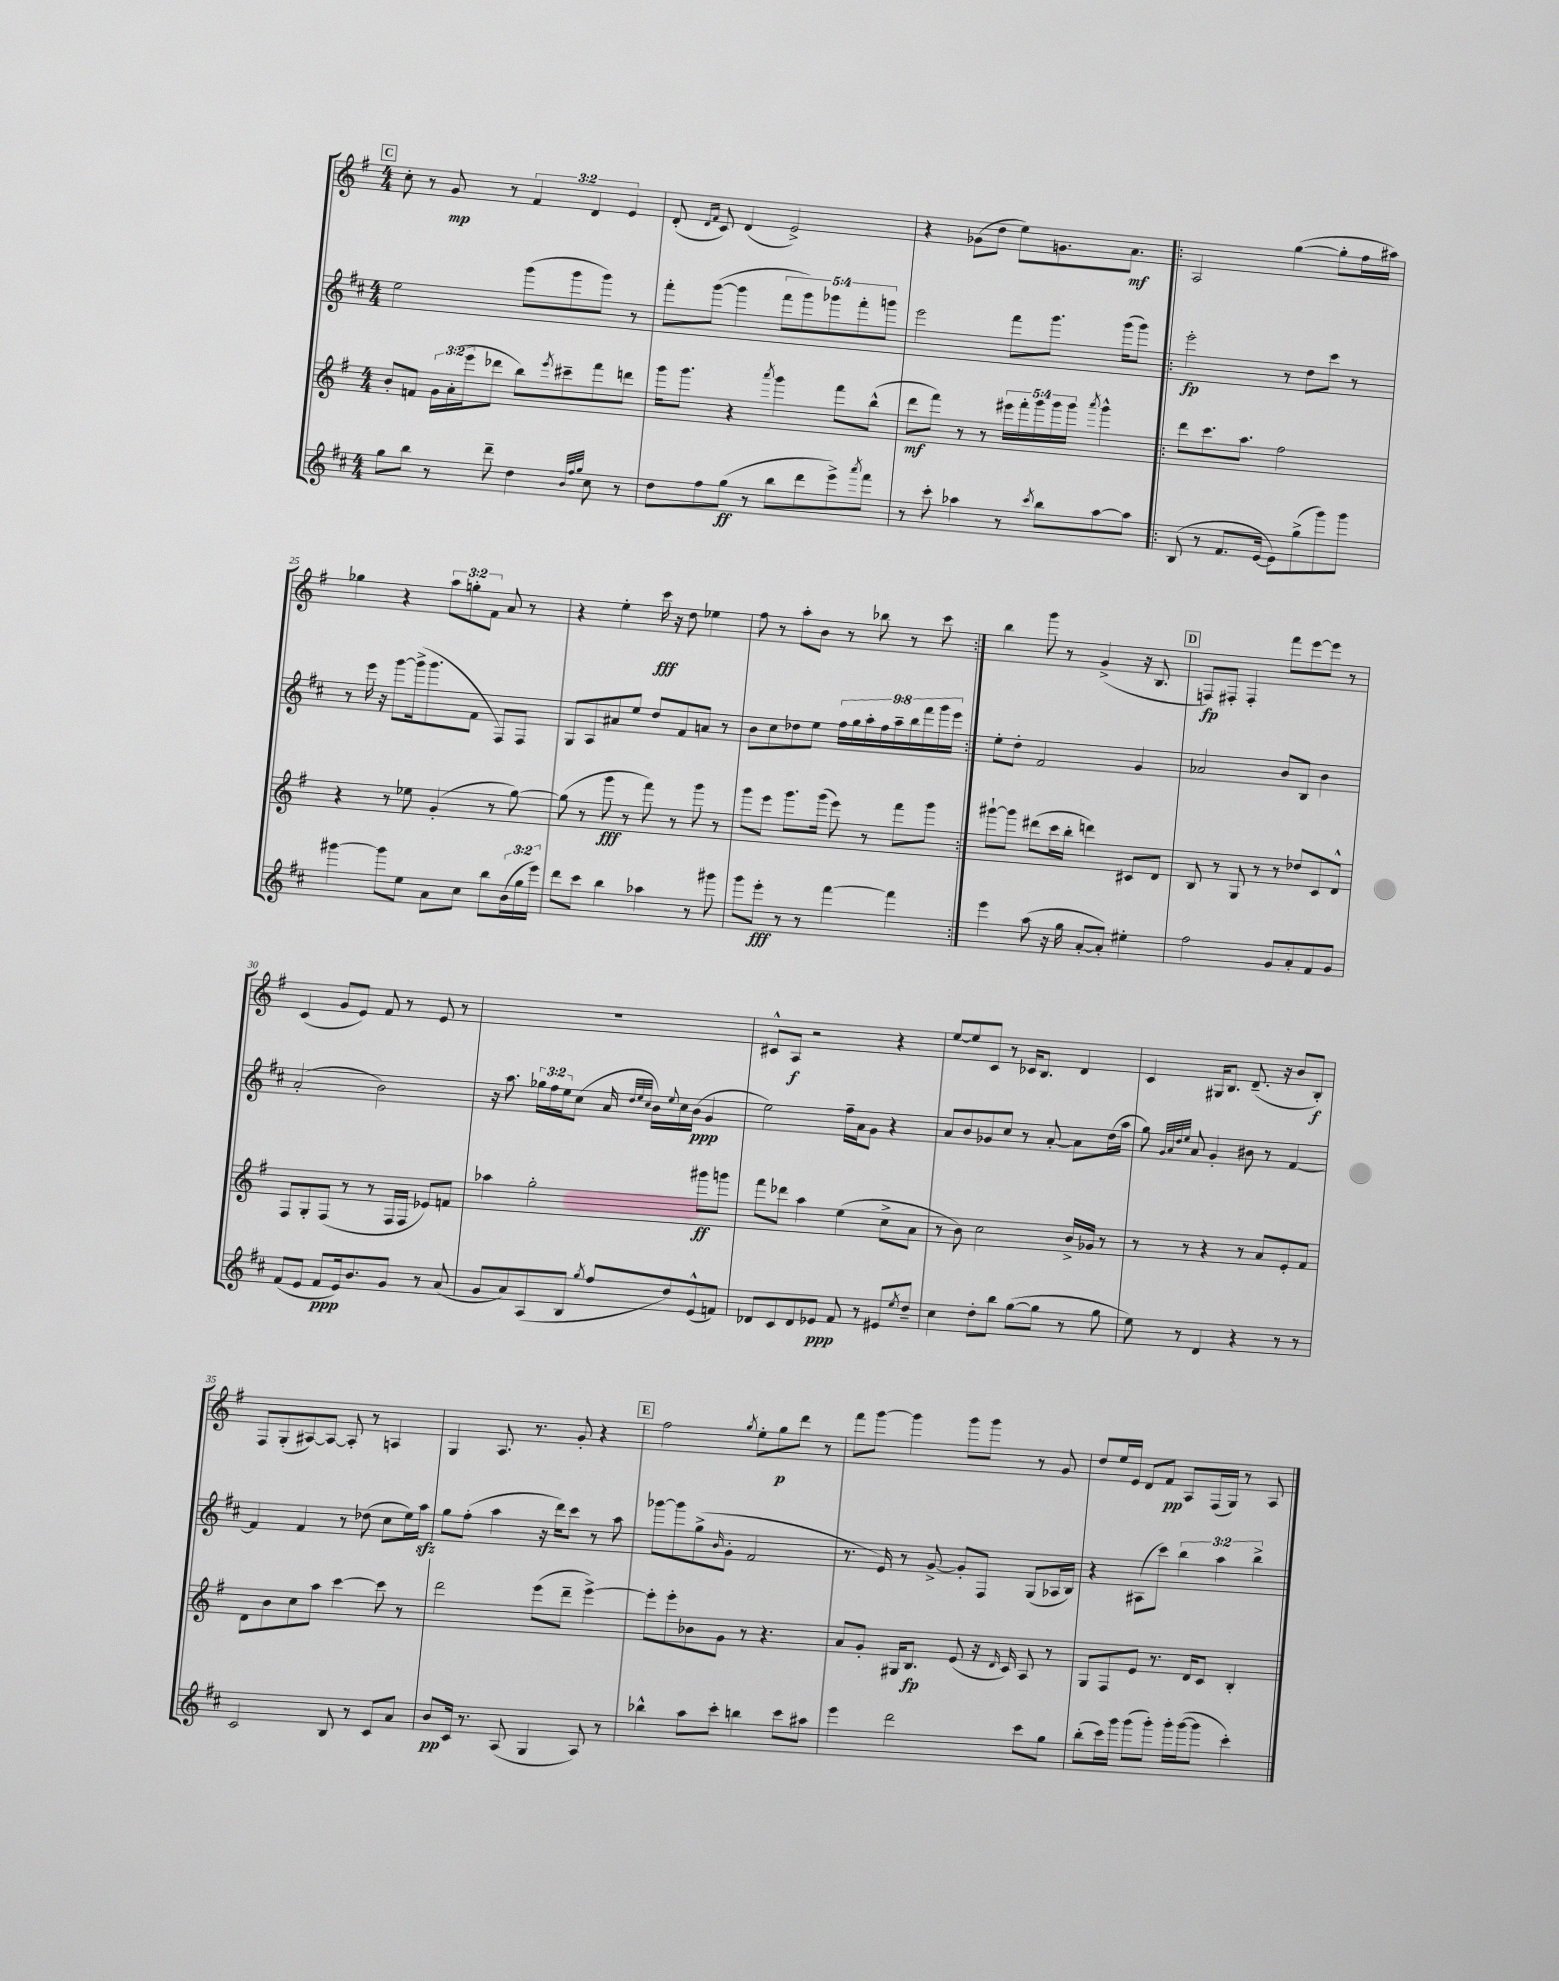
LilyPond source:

<<
\new StaffGroup <<
\new Staff = "s0" {
    \clef treble \key g \major \numericTimeSignature \time 4/4 \override Staff.TupletNumber.text = #tuplet-number::calc-fraction-text
    \mark \markup { \box "C" } c''8-. r8 g'8\mp r8 \tuplet 3/2 { fis'4 d'4 e'4 } |
    d'8-.( \grace { d'16 fis'16 } c'8) d'4( e'2->) |
    r4 ges'8( d''8 e''8) g'8. a'8.\mf |
    \repeat volta 2 { a2 g''4~( g''8-. fis''16 ais''16) |
    ges''4 r4 \tuplet 3/2 { a''8 g''8-. fis'8 } a'8 r8 |
    r4 e''4-. c'''16\fff r16 d''8 ees''4 |
    fis''8 r8 a''8-. b'8 r8 bes''8 r8 c'''8 | }
    b''4 g'''8 r8 g'4->( r16 b8. |
    \mark \markup { \box "D" } f8\fp) fis8-. fis4-. fis'''8 e'''8~ e'''8 r8 |
    c'4( g'8 e'8) fis'8 r8 e'8 r8 |
    R1 |
    cis'8-^ a8\f r2 r4 |
    e''8~ e''8 c'8 r8 ces'16 b8. d'4 |
    c'4 gis16 b8. d'8.--( r16 b'8 b8-.\f) |
    fis8 g8-.( ais8~) ais8~ ais8-. r8 a4 |
    g4 a8. r8. g'8-. r4 |
    \mark \markup { \box "E" } fis''2 \acciaccatura { g''8 } e''8-. g''8\p d'''8 r8 |
    fis'''8 g'''8~ g'''4 g'''8 g'''8 r8 g'8 |
    d''8 e''16 e'16 d'8 fis'8\pp a8 fis16( g16) r8 a8 \bar "|." |
}
\new Staff = "s1" {
    \clef treble \key d \major \numericTimeSignature \time 4/4 \override Staff.TupletNumber.text = #tuplet-number::calc-fraction-text
    \mark \markup { \box "C" } e''2 g'''8( g'''8 g'''8) r8 |
    fis'''8-. g'''8~( g'''4 \tuplet 5/4 { fis'''8 g'''8) ges'''8 fis'''8-. g'''8 } |
    e'''2 fis'''8 g'''8. g'''16( g'''8) |
    \repeat volta 2 { e'''2-.\fp r8 d''8 cis'''8 r8 |
    r8 e'''16 r16 g'''8~ g'''16->( g'''8. fis'8 fis8) fis8 |
    g8 a8 ais'8 e''8 d''8 fis'8 a'8 r8 |
    b'8 cis''8 des''8 e''8 \tuplet 9/8 { fis''16 g''16 a''16-. fis''16 a''16-- b''16 fis'''16 g'''16 e'''16 } | }
    e''8-. d''8-. fis'2 g'4 |
    \mark \markup { \box "D" } aes'2 b'8 b8 b'4 |
    a'2-.( b'2) |
    r16 a''8. \tuplet 3/2 { ges''16 fis''16 e''16 } cis''8( a'16 \grace { d''32 e''32 cis''32 } b'16) \appoggiatura { e''8 } cis''16 b'16\ppp( g'4 |
    e''2) fis''16-- a'16 g'8 r4 |
    a'8 b'8 ges'8 cis''8 r8 a'8~-. a'8 d''16( a''16 |
    g''8) \grace { g'32 a'32 d''32 e''32 } a'8 g'4-. bis'8 r8 fis'4~ |
    fis'4 fis'4 r8 des''8( cis''8 e''16) a''16\sfz |
    g''8 fis''8-.( a''4 r16 d'''16) cis'''8 r8 a''8 |
    \mark \markup { \box "E" } ges'''8~ ges'''8 g''8->( \grace { b'16 } g'8-. fis'2 |
    r8. e'16) r8 g'8~-> g'8-. fis8 g8( aes16 b16) |
    r4 ais8( cis'''8) \tuplet 3/2 { b''4 a''4 b''4-> } \bar "|." |
}
\new Staff = "s2" {
    \clef treble \key g \major \numericTimeSignature \time 4/4 \override Staff.TupletNumber.text = #tuplet-number::calc-fraction-text
    \mark \markup { \box "C" } b'8-. f'8 \tuplet 3/2 { g'16 a'16-.( e'''16 } des'''8 b''8) \acciaccatura { e'''8 } cis'''8-- fis'''8 d'''8 |
    g'''16 g'''8. r4 \acciaccatura { a'''8 } g'''4 fis'''8 b''8-^( |
    d'''8\mf fis'''8) r8 r8 \tuplet 5/4 { eis'''16 fis'''16-. g'''16 g'''16 g'''16 } \acciaccatura { a'''8 } g'''4-^ |
    \repeat volta 2 { d'''8 c'''8. a''8. fis''2 |
    r4 r8 ees''8 g'4-.( r8 g''8~) |
    g''8( r8 g'''8\fff r8 fis'''8) r8 g'''8 r8 |
    g'''8 e'''8 g'''8. g'''16( e'''8) r8 fis'''8 g'''8 | }
    gis'''8~-! gis'''8 dis'''8( c'''16 b''16-. d'''4) cis'8 d'8 |
    \mark \markup { \box "D" } b8 r8 g8 r8 r8 des''8 c'8 d'8-^ |
    fis8 g8-. fis8( r8 r8 fis16 fis16 ees'8) f'8 |
    aes''4 g''2-. gis'''8\ff g'''8 |
    fis'''8 des'''8 a''4 e''4( c''8-> a'8 |
    r8 b'8) c''2 b'16-> ges'16 r8 |
    r8 r8 r4 r8 a'8 e'8-. fis'8 |
    d'8 b'8 c''8 a''8 c'''4~ c'''8 r8 |
    d'''2 e'''8( d'''8-- e'''4~->) |
    \mark \markup { \box "E" } e'''8-. e'''8-. bes'8 g'8 r8 r4. |
    a'8 g'8-. gis16 b8.\fp e'8( r16 \grace { d'16 } c'16) a8 r8 |
    g8 fis8 e'8 r8. d'16 c'8 b4-. \bar "|." |
}
\new Staff = "s3" {
    \clef treble \key d \major \numericTimeSignature \time 4/4 \override Staff.TupletNumber.text = #tuplet-number::calc-fraction-text
    \mark \markup { \box "C" } g''8 b''8 r8 d'''8-- d''4 \grace { b'32 fis''32 g''32 } cis''8 r8 |
    d''8 fis''8 g''8\ff( r8 b''8 d'''8 e'''8->) \acciaccatura { a'''8 } fis'''8 |
    r8 cis'''8-. aes''4 r8 \acciaccatura { cis'''8 } b''8 aes''8~ aes''8 |
    \repeat volta 2 { b8( r8 fis'8. e'16~ e'8) g''8->( g'''8) g'''8 |
    gis'''4~ gis'''8 e''8 a'8 cis''8 b''8 \tuplet 3/2 { b'16( g''16 e'''16) } |
    d'''8 cis'''8 b''4 aes''4 r8 gis'''8 |
    g'''8 e'''8-.\fff r8 r8 fis'''4~ fis'''4 | }
    e'''4 a''8( r16 g''16 a'8~-. a'8-.) eis''4-. |
    \mark \markup { \box "D" } fis''2 g'8 a'8-. fis'8 g'8 |
    fis'8( e'8 fis'8\ppp e'16) b'8. g'8 r8 a'8( |
    g'8 a'8) a8( b8 \acciaccatura { g''8 } fis''8 d''8) e'8-^( f'8) |
    des'8 cis'8 des'8 ees'8\ppp fis'8 r8 eis'8 \acciaccatura { e''8 } d''8-- |
    cis''4 d''8-. b''8 g''8~( g''8 r8 g''8 |
    e''8) r8 d'4 r4 r8 r8 |
    cis'2 b8 r8 cis'8 a'8 |
    b'8\pp cis'16 r8. a8( g4 a8) r8 |
    \mark \markup { \box "E" } bes''4-^ a''8 cis'''8-. b''4 cis'''8 ais''8 |
    e'''4 d'''2 cis'''8 g''8 |
    b''8-.( cis'''16) g'''16 g'''8( g'''8-.) g'''16-. g'''16~( g'''8 cis'''4-.) \bar "|." |
}
>>
>>
\layout { \context { \Score currentBarNumber = #21 } }
